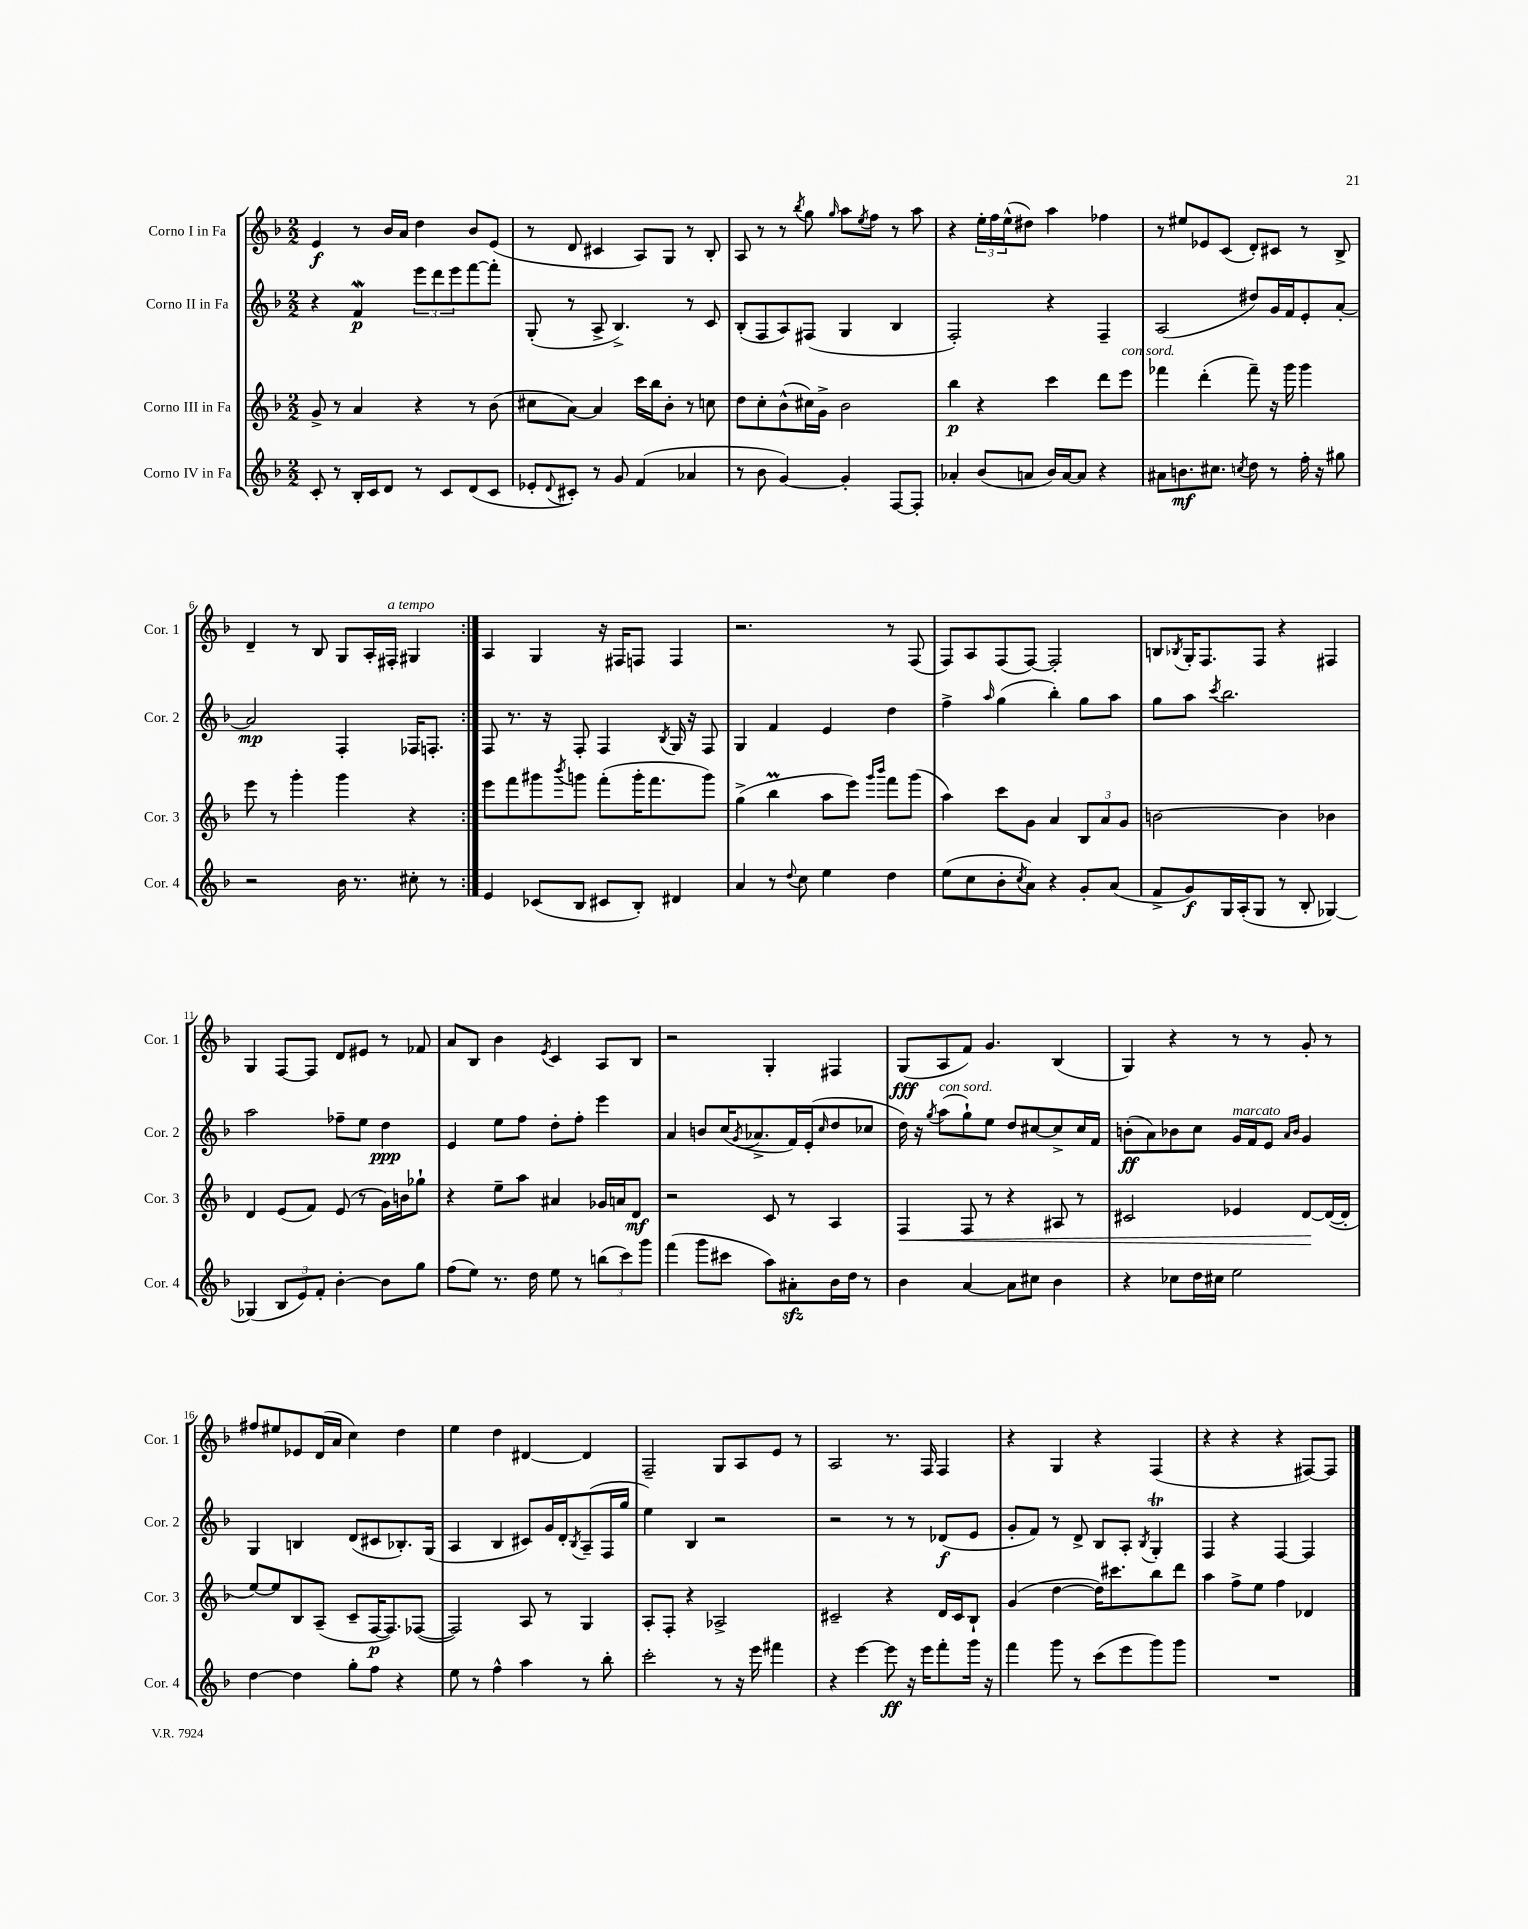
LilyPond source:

<<
\new StaffGroup <<
\new Staff = "s0" \with { instrumentName = "Corno I in Fa" shortInstrumentName = "Cor. 1" } {
    \clef treble \key f \major \numericTimeSignature \time 2/2
    \repeat volta 2 { e'4\f r8 bes'16 a'16 d''4 bes'8 e'8( |
    r8 d'8 cis'4 a8) g8 r8 bes8-. |
    a8 r8 r8 \acciaccatura { bes''8 } g''8 \grace { g''16 } a''8 \acciaccatura { e''8 } f''8 r8 a''8 |
    r4 \tuplet 3/2 { e''16-. f''16 e''16-^( } dis''8) a''4 fes''4 |
    r8 eis''8 ees'8 c'8( d'8-.) cis'8 r8 bes8-> |
    d'4-- r8 bes8 g8 a16-. fis16-.^\markup { \italic "a tempo" } gis4 | }
    a4 g4 r16 fis16 f8 f4 |
    r2. r8 f8( |
    f8) a8 f8( f8~) f2-. |
    b8 \acciaccatura { bes8 } g16-. f8. f8 r4 fis4 |
    g4 f8~ f8 d'8 eis'8 r8 fes'8 |
    a'8 bes8 bes'4 \acciaccatura { e'8 } c'4 a8 bes8 |
    r2 g4-. fis4 |
    g8\fff( a8 f'8) g'4. bes4( |
    g4) r4 r8 r8 g'8-. r8 |
    fis''8 eis''8 ees'8 d'16( a'16 c''4) d''4 |
    e''4 d''4 dis'4~ dis'4 |
    f2-- g8 a8 e'8 r8 |
    a2 r8. f16 f4 |
    r4 g4 r4 f4( |
    r4 r4 r4 fis8~) fis8 \bar "|." |
}
\new Staff = "s1" \with { instrumentName = "Corno II in Fa" shortInstrumentName = "Cor. 2" } {
    \clef treble \key f \major \numericTimeSignature \time 2/2
    \repeat volta 2 { r4 f'4\mordent\p \tuplet 3/2 { e'''8 d'''8 e'''8 } f'''8~ f'''8-. |
    g8-.( r8 a8-> bes4.->) r8 c'8 |
    bes8-.( f8 a8) fis8( g4 bes4 |
    f2-.) r4 f4-- |
    a2( dis''8) g'16 f'16 e'8-. a'8~-. |
    a'2\mp f4-. fes16 f8.-. | }
    f8 r8. r16 f8-. f4 \acciaccatura { bes8 } g16 r16 f8 |
    g4 f'4 e'4 d''4 |
    f''4-> \grace { a''16 } g''4( bes''4-.) g''8 a''8 |
    g''8 a''8 \acciaccatura { c'''8 } bes''2. |
    a''2 fes''8-- e''8 d''4\ppp |
    e'4 e''8 f''8 d''8-. f''8-. e'''4 |
    a'4 b'8 c''16( \acciaccatura { g'8 } aes'8.-> f'16) e'16-.( \grace { c''16 } d''8 ces''8 |
    d''16) r16 \acciaccatura { g''8 } a''8^\markup { \italic "con sord." }( g''8-!) e''8 d''8 cis''8~ cis''8-> cis''16 f'16 |
    b'8-.\ff( a'8) bes'8 c''8 g'16^\markup { \italic "marcato" } f'16 e'8 \grace { a'16 bes'16 } g'4 |
    g4 b4 d'8( cis'8 bes8.-.) g16( |
    a4 bes4 cis'8) g'16 d'16-. \acciaccatura { bes8 } a8--( f16 g''16 |
    e''4) bes4 r2 |
    r2 r8 r8 des'8\f( e'8 |
    g'8-. f'8) r8 d'8-> bes8 a8-. \acciaccatura { bes8 } g4-.\trill |
    f4 r4 f4~ f4 \bar "|." |
}
\new Staff = "s2" \with { instrumentName = "Corno III in Fa" shortInstrumentName = "Cor. 3" } {
    \clef treble \key f \major \numericTimeSignature \time 2/2
    \repeat volta 2 { g'8-> r8 a'4 r4 r8 bes'8( |
    cis''8 a'8~) a'4 c'''16 bes''16 bes'8-. r8 c''8 |
    d''8 c''8-. bes'8-^( cis''16) g'16-> bes'2 |
    bes''4\p r4 c'''4 d'''8 e'''8^\markup { \italic "con sord." } |
    fes'''4 d'''4-.( fes'''8--) r16 g'''16 g'''4 |
    e'''8 r8 g'''4-. g'''4 r4 | }
    e'''8 f'''8 gis'''8 \acciaccatura { bes'''8 } g'''8 f'''8-.( g'''16-. f'''8. g'''8) |
    g''4->( bes''4\prall a''8 e'''8) \grace { g'''16 bes'''16 } f'''8 g'''8( |
    a''4) c'''8 g'8 a'4 \tuplet 3/2 { bes8 a'8 g'8 } |
    b'2~ b'4 bes'4 |
    d'4 e'8( f'8) e'8( r8 g'16) b'16 ges''8-! |
    r4 e''8-- a''8 ais'4 ges'16 a'16 d'8\mf |
    r2 c'8 r8 a4 |
    f4\< f8 r8 r4 ais8 r8 |
    cis'2 ees'4 d'8~\! d'16~( d'16-. |
    e''8~) e''8 bes8 a8--( c'8-- f16~\p f8.) fes8~( |
    fes2) a8 r8 g4 |
    a8-. f8-. r4 aes2-> |
    cis'2-- r4 d'16 cis'16 bes8-! |
    g'4( d''4~ d''16) cis'''8. bes''8 d'''8 |
    a''4 f''8-> e''8 f''4 des'4 \bar "|." |
}
\new Staff = "s3" \with { instrumentName = "Corno IV in Fa" shortInstrumentName = "Cor. 4" } {
    \clef treble \key f \major \numericTimeSignature \time 2/2
    \repeat volta 2 { c'8-. r8 bes16-. c'16 d'8 r8 c'8 d'8( c'8 |
    ees'8-. \appoggiatura { d'8 } cis'8-.) r8 g'8 f'4( aes'4 |
    r8 bes'8 g'4~) g'4-. f8~ f8-. |
    aes'4-. bes'8( a'8 bes'16) a'16~ a'8 r4 |
    ais'8 b'8.\mf cis''8. \acciaccatura { c''8 } d''8 r8 f''16-. r16 gis''8 |
    r2 bes'16 r8. cis''8-. r8 | }
    e'4 ces'8( bes8 cis'8 bes8-.) dis'4 |
    a'4 r8 \appoggiatura { d''8 } c''8 e''4 d''4 |
    e''8( c''8 bes'8-. \acciaccatura { c''8 } a'8) r4 g'8-. a'8( |
    f'8-> g'8\f) g16 a16-.( g8 r8 bes8-. ges4~) |
    ges4( \tuplet 3/2 { bes8 e'8) f'8-. } bes'4~-. bes'8 g''8 |
    f''8( e''8) r8. d''16 e''8 r8 \tuplet 3/2 { b''8( c'''8) g'''8 } |
    f'''4( g'''8 cis'''8 a''8) ais'8-.\sfz bes'16 d''16 r8 |
    bes'4 a'4~ a'8 cis''8 bes'4 |
    r4 ces''8 d''16 cis''16 e''2 |
    d''4~ d''4 g''8-. f''8 r4 |
    e''8 r8 f''4-^ a''4 r8 bes''8-. |
    c'''2-. r8 r16 e'''16 fis'''4 |
    r4 e'''4~ e'''8\ff r16 e'''16 f'''8-. g'''16 r16 |
    f'''4 g'''8 r8 c'''8( e'''8 g'''8) g'''8 |
    R1 \bar "|." |
}
>>
>>
